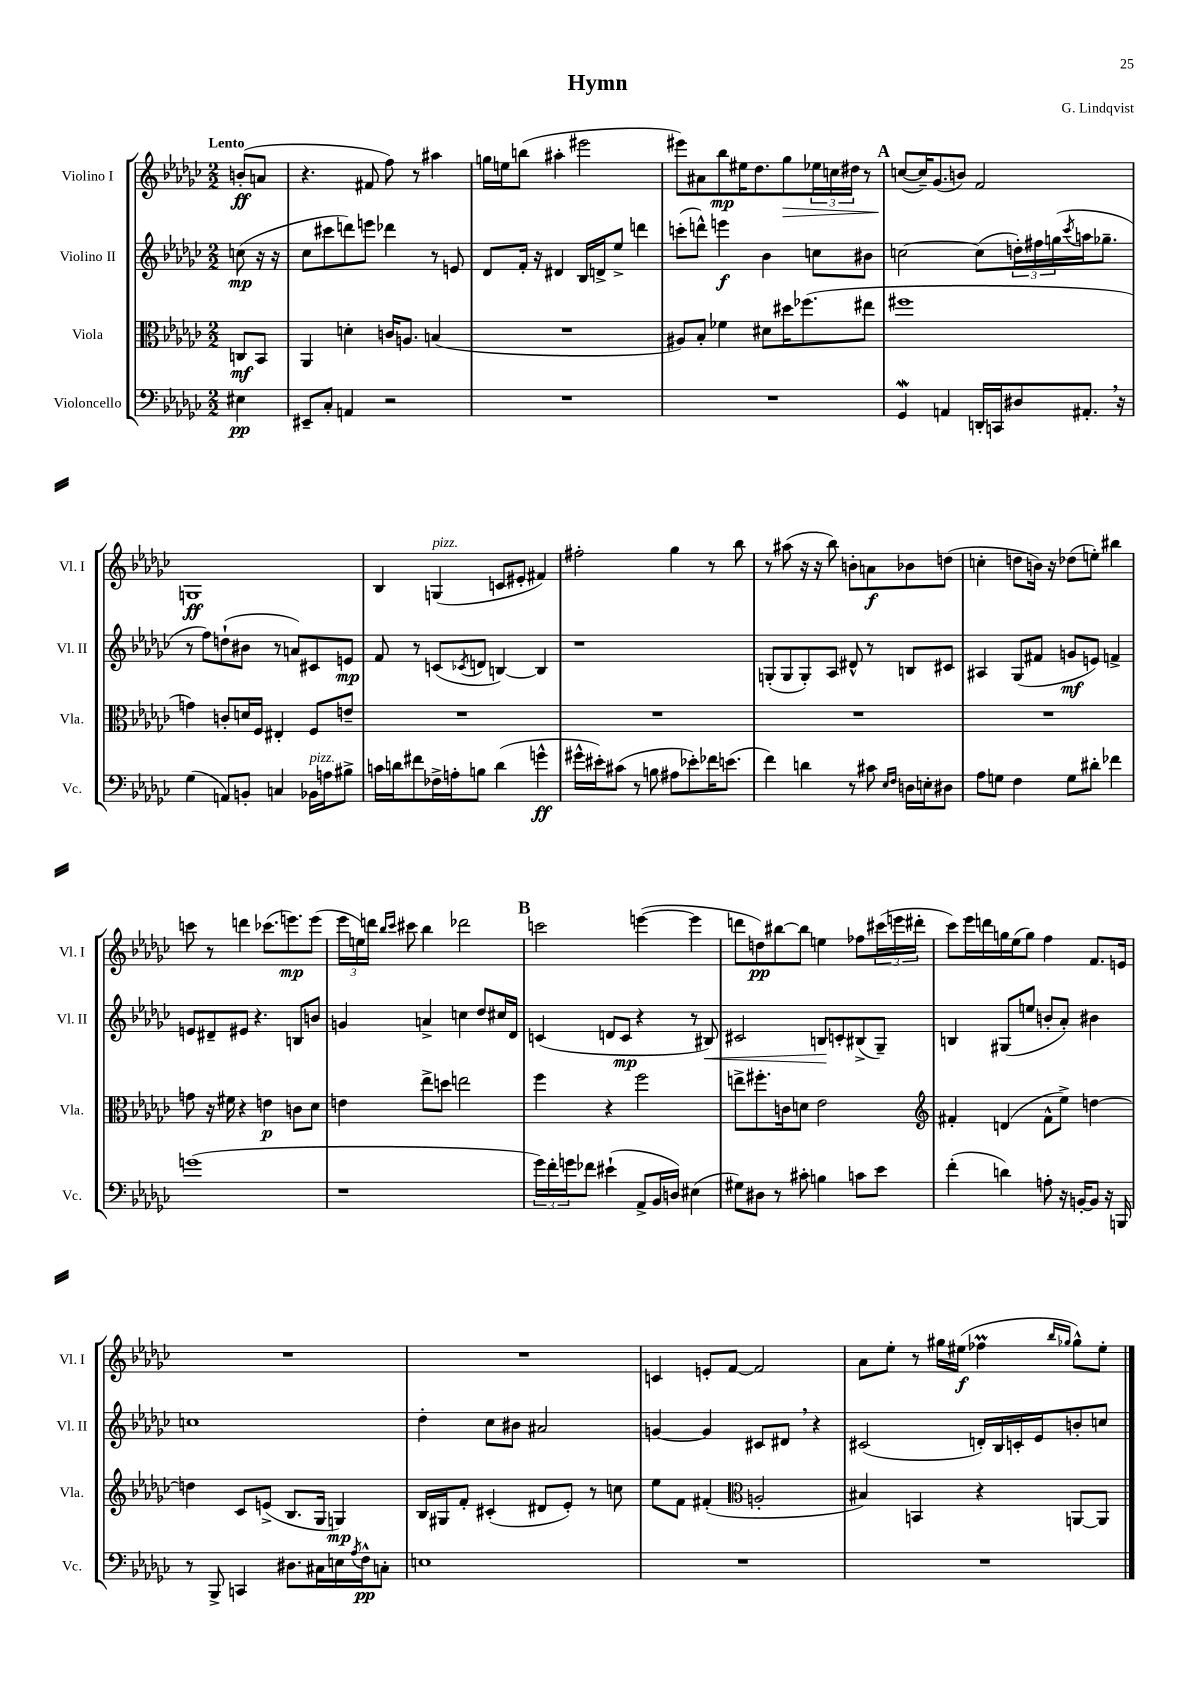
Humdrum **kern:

**kern	**dynam	**kern	**dynam	**kern	**dynam	**kern	**dynam
*part4	*part4	*part3	*part3	*part2	*part2	*part1	*part1
*staff4	*staff4	*staff3	*staff3	*staff2	*staff2	*staff1	*staff1
*I"Violoncello	*	*I"Viola	*	*I"Violino II	*	*I"Violino I	*
*I'Vc.	*	*I'Vla.	*	*I'Vl. II	*	*I'Vl. I	*
*clefF4	*	*clefC3	*	*clefG2	*	*clefG2	*
*k[b-e-a-d-g-c-]	*	*k[b-e-a-d-g-c-]	*	*k[b-e-a-d-g-c-]	*	*k[b-e-a-d-g-c-]	*
*M2/2	*	*M2/2	*	*M2/2	*	*M2/2	*
=	=	=	=	=	=	=	=
!	!	!	!	!	!	!LO:TX:a:B:t=Lento	!
4E#X\	pp	8Cn/L	mf	(8ccn\	mp	(8bn'/L	ff
.	.	8BB-/J	.	16r	.	8an/J	.
.	.	.	.	16r	.	.	.
=1	=1	=1	=1	=1	=1	=1	=1
8EE#X~/L	.	4AA-/	.	8cc-\L	.	4.r	.
8C-'/J	.	.	.	8ccc#X\	.	.	.
4AAn/	.	4dn'\	.	8dddn\)	.	.	.
.	.	.	.	8eeen\J	.	8f#X/	.
2r	.	16cn/KL	.	4ddd-X\	.	8ff\)	.
.	.	8.An/J	.	.	.	.	.
.	.	.	.	.	.	8r	.
.	.	(4Bn/	.	8r	.	4aa#X\	.
.	.	.	.	8en/	.	.	.
=2	=2	=2	=2	=2	=2	=2	=2
1r	.	1r	.	8d-/L	.	16ggn\LL	.
.	.	.	.	.	.	16een\J	.
.	.	.	.	16f'/Jk	.	(8bbn\J	.
.	.	.	.	16r	.	.	.
.	.	.	.	4d#X/	.	4aa#X'\	.
.	.	.	.	16B-/LL	.	2eee#X\	.
.	.	.	.	16dn^/J	.	.	.
.	.	.	.	8ee-^/J	.	.	.
.	.	.	.	4dddn\	.	.	.
=3	=3	=3	=3	=3	=3	=3	=3
1r	.	8A#X/L)	.	(8cccn'\L	.	8eee#X\L)	.
.	.	8B-'/J	.	8dddn^^\J)	.	8a#X\	.
.	.	4f-X\	.	4eeen\	f	8bb-\	mp
.	.	.	.	.	.	16ee#X\K	.
.	.	.	.	.	.	8.dd-\	.
.	.	8d#X\L	.	4b-\	.	.	.
!	!	!	!	!	!	!	!LO:HP:b
.	.	16dd#X\K	.	.	.	8gg-\	>
.	.	(8.ff-X\	.	.	.	.	.
.	.	.	.	8ccn\L	.	24ee-X\L	.
.	.	.	.	.	.	24ccn\	.
.	.	.	.	.	.	24dd#X\JJ	.
.	.	8ee#X\J	.	8b#X\J	.	8r	.
!!LO:REH:place=s1:t=A
=4	=4	=4	=4	=4	=4	=4	=4
4GG-w/	.	1ff#X	.	[2ccn\	.	([8ccn/L	.
.	.	.	.	.	.	16cc~/K])	]
.	.	.	.	.	.	(8.g-/	.
4AAn/	.	.	.	.	.	.	.
.	.	.	.	.	.	8bn/J)	.
16DDn'/LL	.	.	.	(8cc\L]	.	2f/	.
16CCn/J	.	.	.	.	.	.	.
8D#X/	.	.	.	24ddn'\L)	.	.	.
.	.	.	.	24ff#X\	.	.	.
.	.	.	.	(24ggn\	.	.	.
.	.	.	.	8qccc-/	.	.	.
8.AA#X',/J	.	.	.	16aan\J	.	.	.
.	.	.	.	8.gg-X~\J	.	.	.
16r	.	.	.	.	.	.	.
!!LO:LB:g=z
=5	=5	=5	=5	=5	=5	=5	=5
(4G-\	.	4gn\)	.	8r	.	1Gn	ff
.	.	.	.	8ff\L)	.	.	.
8AAn/L)	.	8cn'/L	.	(8ddn`\	.	.	.
8BBn'/J	.	16dn/L	.	8b#X\J	.	.	.
.	.	16F/JJ	.	.	.	.	.
4Cn/	.	4E#X'/	.	8r	.	.	.
.	.	.	.	8an/L)	.	.	.
!LO:TX:a:i:t=pizz.	!	!	!	!	!	!	!
16BB-X\LL	.	8F/L	.	8c#X/	.	.	.
16An\J	.	.	.	.	.	.	.
8B#X^\J	.	8en~/J	.	8en/J	mp	.	.
=6	=6	=6	=6	=6	=6	=6	=6
16cn\LL	.	1r	.	8f/	.	4B-/	.
16dn\J	.	.	.	.	.	.	.
8f#X\	.	.	.	8r	.	.	.
!	!	!	!	!	!	!LO:TX:a:i:t=pizz.	!
16F-X^\L	.	.	.	(8cn/L	.	(4Gn/	.
16An'\J	.	.	.	.	.	.	.
.	.	.	.	8qc-X/	.	.	.
8Bn\J	.	.	.	8dn/J	.	.	.
(4d\	.	.	.	[4Bn/)	.	8cn/L	.
.	.	.	.	.	.	8e#X'/J	.
4gn^^\	ff	.	.	4B/]	.	4f#X/)	.
=7	=7	=7	=7	=7	=7	=7	=7
16g#X^^\LL	.	1r	.	1r	.	2ff#X'\	.
16e#X'\J)	.	.	.	.	.	.	.
(8c#X\J	.	.	.	.	.	.	.
8r	.	.	.	.	.	.	.
8Bn\	.	.	.	.	.	.	.
8A#X\L	.	.	.	.	.	4gg-\	.
8e-X'\)	.	.	.	.	.	.	.
16f-X\K	.	.	.	.	.	8r	.
(8.en\J	.	.	.	.	.	.	.
.	.	.	.	.	.	8bb-\	.
=8	=8	=8	=8	=8	=8	=8	=8
4f\)	.	1r	.	(8Gn'/L	.	8r	.
.	.	.	.	8G/	.	(8aa#X\	.
4dn\	.	.	.	8G'/)	.	16r	.
.	.	.	.	.	.	16r	.
.	.	.	.	8A-/J	.	8bb-\)	.
8r	.	.	.	8d#X^^/	.	8bn'\L	.
8c#X\	.	.	.	8r	.	8an\	f
16qqE-/LL	.	.	.	.	.	.	.
16qqF/JJ	.	.	.	.	.	.	.
16Dn\LL	.	.	.	8Bn/L	.	8b-X\	.
16En'\J	.	.	.	.	.	.	.
8D#X\J	.	.	.	8c#X/J	.	(8ddn\J	.
=9	=9	=9	=9	=9	=9	=9	=9
8A-\L	.	1r	.	4A#X/	.	4ccn'\	.
8Gn\J	.	.	.	.	.	.	.
4F\	.	.	.	(8G-/L	.	8ddn\L	.
.	.	.	.	8f#X/J	.	16bn\Jk)	.
.	.	.	.	.	.	16r	.
8G\L	.	.	.	8gn/L	mf	(8dd-X\L	.
8d#X'\J	.	.	.	8en/J)	.	8een'\J)	.
4f-X\	.	.	.	4fn^/	.	4bb#X\	.
!!LO:LB:g=z
=10	=10	=10	=10	=10	=10	=10	=10
(1gn	.	8gn\	.	8en/L	.	8cccn\	.
.	.	16r	.	8d#X~/	.	8r	.
.	.	16f#X\	.	.	.	.	.
.	.	4r	.	8e#X/J	.	4dddn\	.
.	.	.	.	4.r	.	.	.
.	.	4en\	p	.	.	(8.ccc-X\L	.
.	.	.	.	.	.	8.eeen\)	mp
.	.	8cn\L	.	8Bn/L	.	.	.
.	.	8d-\J	.	8bn/J	.	(8eee\J	.
=11	=11	=11	=11	=11	=11	=11	=11
1r	.	4en\	.	4gn/	.	24eee-\LL	.
.	.	.	.	.	.	24een\)	.
.	.	.	.	.	.	24dddn\JJ	.
.	.	.	.	.	.	16qqbb-/LL	.
.	.	.	.	.	.	16qqccc-/JJ	.
.	.	.	.	.	.	8ccc#X\	.
.	.	8ee-^\L	.	4an^/	.	4bb-\	.
.	.	8ddn\J	.	.	.	.	.
.	.	2een\	.	4ccn\	.	2ddd-X\	.
.	.	.	.	8dd-/L	.	.	.
.	.	.	.	16cc#X/L	.	.	.
.	.	.	.	16d-/JJ	.	.	.
!!LO:REH:place=s1:t=B
=12	=12	=12	=12	=12	=12	=12	=12
24g-\LL)	.	4ff\	.	(4cn/	.	2cccn\	.
24f'\	.	.	.	.	.	.	.
24gn\J	.	.	.	.	.	.	.
8f-X\J	.	.	.	.	.	.	.
(4e#X`\	.	4r	.	8dn/L	.	.	.
.	.	.	.	8c/J	mp	.	.
8AA-^/L	.	2ff\	.	4r	.	([4eeen\	.
16BB-/L	.	.	.	.	.	.	.
16Dn/JJ)	.	.	.	.	.	.	.
(4E#X\	.	.	.	8r	.	4eee\]	.
!	!	!	!	!	!LO:HP:b	!	!
.	.	.	.	8B#X/)	<	.	.
=13	=13	=13	=13	=13	=13	=13	=13
8G#X\L)	.	8een^\L	.	2c#X/	.	8dddn\L	.
8D#X\J	.	8.ff#X'\	.	.	.	8ddn\)	pp
8r	.	.	.	.	.	[8bb#X\	.
.	.	16cn\k	.	.	.	.	.
8c#X'\	.	8dn\J	.	.	.	8bb#\J]	.
4Bn\	.	2e-\	.	8Bn/L	.	4een\	.
.	.	.	.	8cn'/	[	.	.
8cn\L	.	.	.	(8B#X^/	.	8ff-X\L	.
8e-\J	.	.	.	8G-~/J)	.	(24ccc#X\L	.
.	.	.	.	.	.	24eeen\	.
.	.	.	.	.	.	24ddd#X'\JJ	.
=14	=14	=14	=14	=14	=14	=14	=14
*	*	*clefG2	*	*	*	*	*
(4f'\	.	4f#X'/	.	4Bn/	.	8ccc-\L)	.
.	.	.	.	.	.	16eee-\L	.
.	.	.	.	.	.	16dddn\	.
4dn\)	.	(4dn/	.	(8G#X/L	.	16ggn\	.
.	.	.	.	.	.	(16ee-\J	.
.	.	.	.	8een/J	.	8gg\J)	.
8An'\	.	8f#^^\L	.	8bn'/L	.	4ff\	.
16r	.	8ee-^\J)	.	8a-'/J)	.	.	.
[16BBn'/KL	.	.	.	.	.	.	.
8BB/J]	.	[4ddn\	.	4b#X\	.	8.f/L	.
16r	.	.	.	.	.	.	.
16BBBn/	.	.	.	.	.	16en/Jk	.
!!LO:LB:g=z
=15	=15	=15	=15	=15	=15	=15	=15
8r	.	4ddn\]	.	1ccn	.	1r	.
8BBB-^/	.	.	.	.	.	.	.
4CCn/	.	8c-/L	.	.	.	.	.
.	.	(8en^/J	.	.	.	.	.
8.D#X\L	.	8.B-/L	.	.	.	.	.
16C#X\L	.	16G-/Jk	.	.	.	.	.
16En\	.	4Gn/)	mp	.	.	.	.
8qA-/	.	.	.	.	.	.	.
16F^^\J	pp	.	.	.	.	.	.
8Cn'\J	.	.	.	.	.	.	.
=16	=16	=16	=16	=16	=16	=16	=16
1En	.	16B-/LL	.	4dd-'\	.	1r	.
.	.	16G#X/J	.	.	.	.	.
.	.	8f'/J	.	.	.	.	.
.	.	(4c#X'/	.	8cc-\L	.	.	.
.	.	.	.	8b#X\J	.	.	.
.	.	8d#X/L	.	2a#X/	.	.	.
.	.	8e-'/J)	.	.	.	.	.
.	.	8r	.	.	.	.	.
.	.	8ccn\	.	.	.	.	.
=17	=17	=17	=17	=17	=17	=17	=17
1r	.	8ee-\L	.	[4gn/	.	4cn/	.
.	.	8f\J	.	.	.	.	.
.	.	(4f#X'/	.	4g/]	.	8en'/L	.
.	.	.	.	.	.	[8f/J	.
*	*	*clefC3	*	*	*	*	*
.	.	2An'/	.	8c#X/L	.	2f/]	.
.	.	.	.	8d#X,/J	.	.	.
.	.	.	.	4r	.	.	.
=18	=18	=18	=18	=18	=18	=18	=18
1r	.	4B#X/)	.	(2c#X/	.	8a-\L	.
.	.	.	.	.	.	8ee-'\J	.
.	.	4BBn/	.	.	.	8r	.
.	.	.	.	.	.	16gg#X\LL	.
.	.	.	.	.	.	(16ee#X\JJ	f
.	.	4r	.	16dn'/LL)	.	4ff-XM\	.
.	.	.	.	16B-/	.	.	.
.	.	.	.	16cn'/	.	.	.
.	.	.	.	16e-/J	.	.	.
.	.	.	.	.	.	16qqbb-/LL	.
.	.	.	.	.	.	16qqgg-X/JJ	.
.	.	[8AAn/L	.	8bn'/	.	8gg-^^\L)	.
.	.	8AA/J]	.	8ccn/J	.	8ee#'\J	.
==	==	==	==	==	==	==	==
*-	*-	*-	*-	*-	*-	*-	*-
